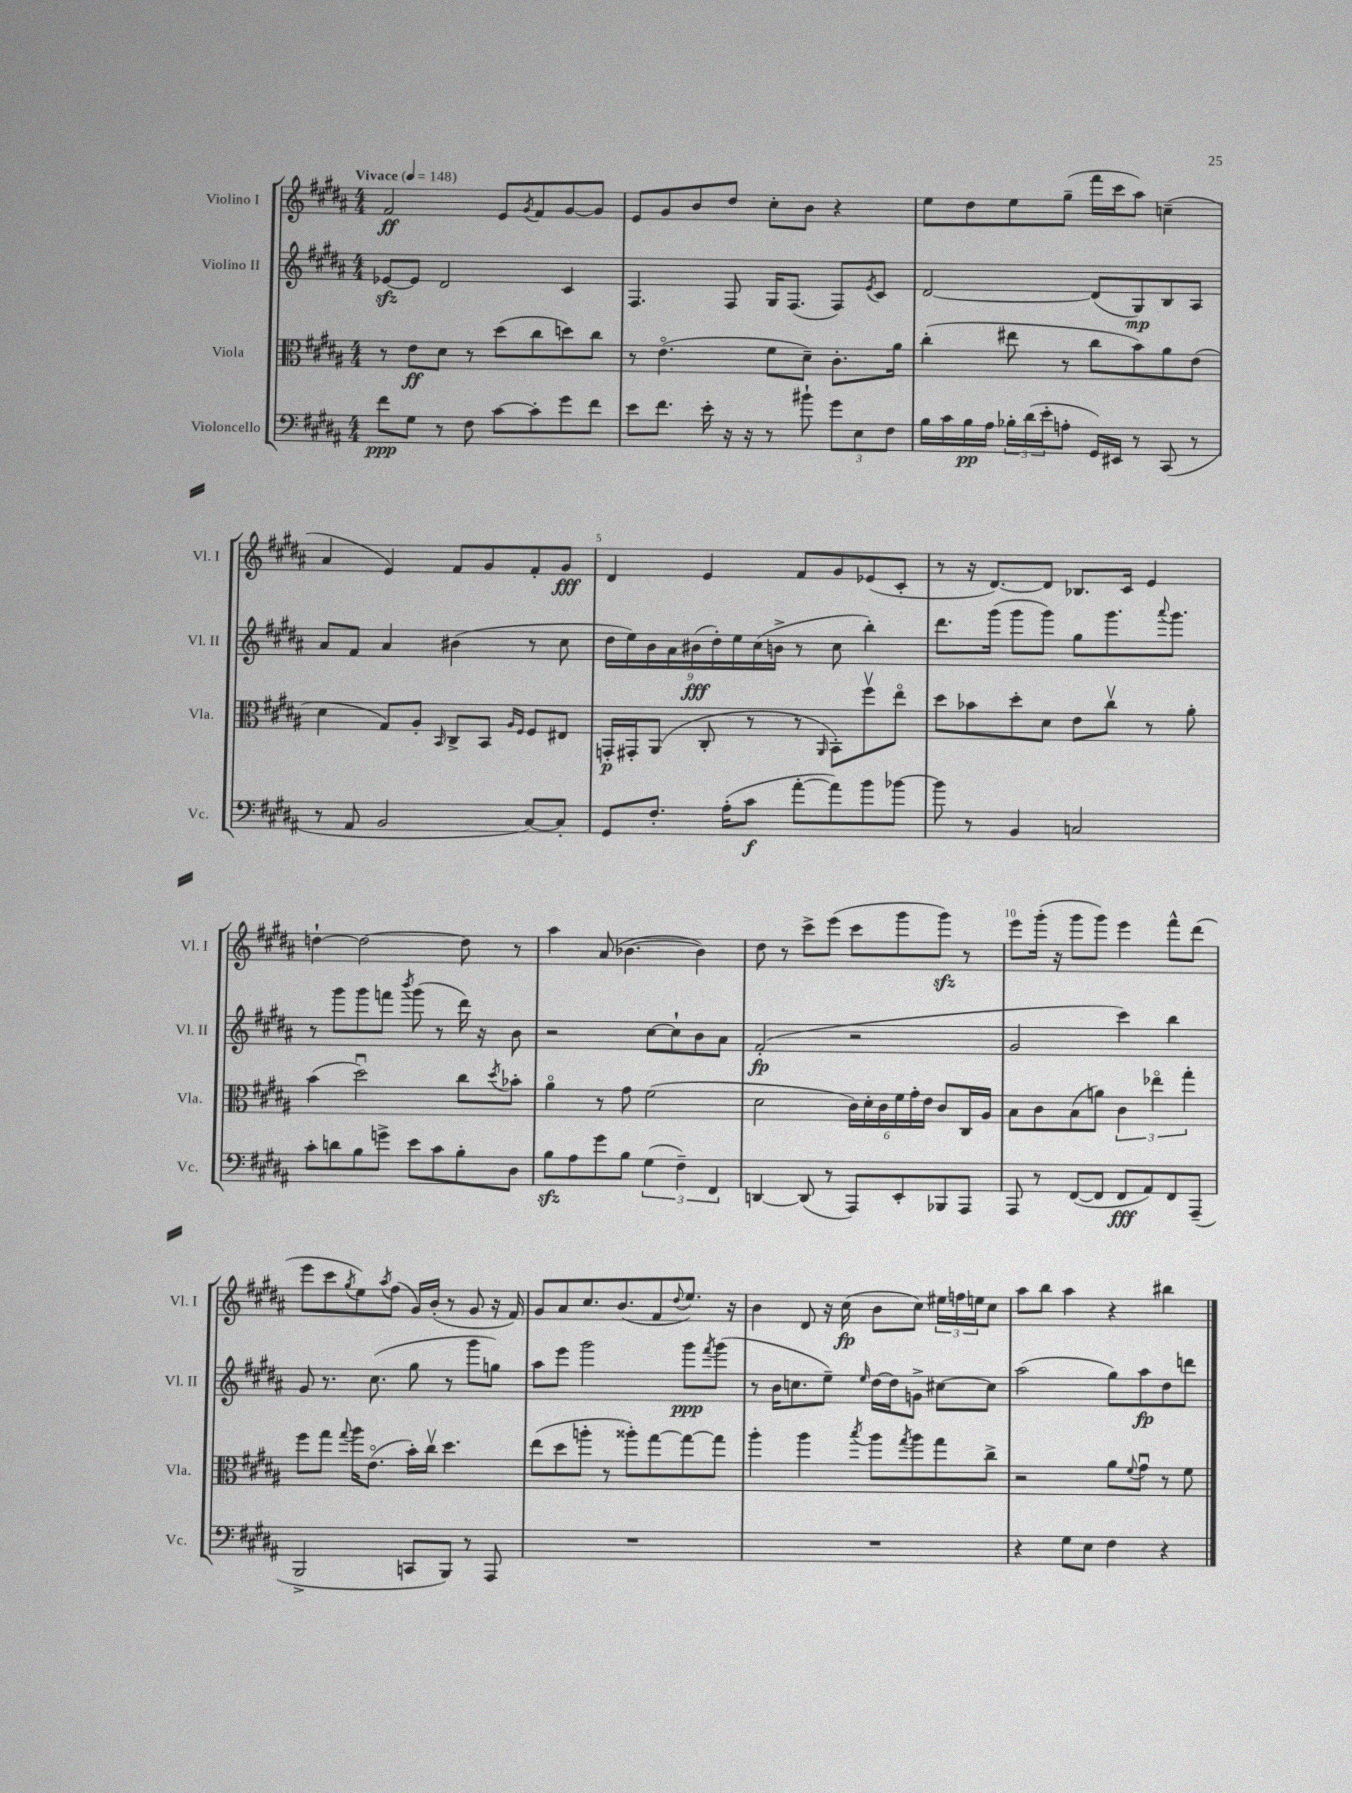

**kern	**dynam	**kern	**dynam	**kern	**dynam	**kern	**dynam
*part4	*part4	*part3	*part3	*part2	*part2	*part1	*part1
*staff4	*staff4	*staff3	*staff3	*staff2	*staff2	*staff1	*staff1
*I"Violoncello	*	*I"Viola	*	*I"Violino II	*	*I"Violino I	*
*I'Vc.	*	*I'Vla.	*	*I'Vl. II	*	*I'Vl. I	*
*clefF4	*	*clefC3	*	*clefG2	*	*clefG2	*
*k[f#c#g#d#a#]	*	*k[f#c#g#d#a#]	*	*k[f#c#g#d#a#]	*	*k[f#c#g#d#a#]	*
*M4/4	*	*M4/4	*	*M4/4	*	*M4/4	*
*MM148	*	*MM148	*	*MM148	*	*MM148	*
=1	=1	=1	=1	=1	=1	=1	=1
!	!	!	!	!	!	!LO:TX:a:B:t=Vivace	!
8f#\L	ppp	8r	.	[8e-Xzz/L	.	2f#/	ff
8G#\J	.	8e\L	ff	8e-/J]	.	.	.
8r	.	8d#\J	.	2d#/	.	.	.
8F#\	.	8r	.	.	.	.	.
[8c#\L	.	(8dd#\L	.	.	.	8e/L	.
.	.	.	.	.	.	8qg#/	.
8c#'\]	.	8cc#\	.	.	.	8f#/	.
8g#\	.	8ddn\)	.	4c#/	.	[8g#/	.
8f#\J	.	8cc#\J	.	.	.	8g#/J]	.
=2	=2	=2	=2	=2	=2	=2	=2
8e\L	.	8r	.	4.F#/	.	8e/L	.
8.f#\J	.	(4.e\	.	.	.	8g#/	.
.	.	.	.	.	.	8b/	.
16e'\	.	.	.	.	.	.	.
16r	.	.	.	8F#/	.	8dd#/J	.
16r	.	.	.	.	.	.	.
8r	.	8f#\L	.	16G#/KL	.	8cc#'\L	.
.	.	.	.	(8.F#/J	.	.	.
8b#X`\	.	8d#~\J)	.	.	.	8b\J	.
12g#\L	.	8.c#'\L	.	8F#/L)	.	4r	.
12E\	.	.	.	.	.	.	.
.	.	.	.	8qe/	.	.	.
.	.	.	.	8c#/J	.	.	.
12F#\J	.	.	.	.	.	.	.
.	.	16a#\Jk	.	.	.	.	.
=3	=3	=3	=3	=3	=3	=3	=3
16B\LL	.	(4cc#'\	.	[2d#/	.	8ee\L	.
16c#\	.	.	.	.	.	.	.
16B\	pp	.	.	.	.	8dd#\	.
16A#\JJ	.	.	.	.	.	.	.
24B-X'\LL	.	8ee#X\	.	.	.	8ee\	.
(24d#\	.	.	.	.	.	.	.
24e'\J	.	.	.	.	.	.	.
8An'\J	.	8r	.	.	.	(8gg#~\J	.
16GG#/LL)	.	8cc#\L	.	(8d#/L]	.	16fff#\LL	.
16EE#X/JJ	.	.	.	.	.	16ccc#\J	.
8r	.	8b\)	.	8G#/)	mp	8aa#\J)	.
(8CC#/	.	8a#\	.	8B/	.	(4ccn~\	.
8r	.	(8e\J	.	8A#/J	.	.	.
!!LO:LB:g=z
=4	=4	=4	=4	=4	=4	=4	=4
8r	.	4d#\	.	8a#/L	.	4a#/	.
8AA#/	.	.	.	8f#/J	.	.	.
2BB/	.	8G#/L)	.	4a#/	.	4e/)	.
.	.	8A#'/J	.	.	.	.	.
.	.	16qqBB/	.	.	.	.	.
.	.	8C#^/L	.	(4b#X\	.	8f#/L	.
.	.	8BB/J	.	.	.	8g#/	.
.	.	16qqA#/LL	.	.	.	.	.
.	.	16qqF#/JJ	.	.	.	.	.
[8C#/L)	.	8F#/L	.	8r	.	8f#'/	.
8C#'/J]	.	8E#X/J	.	8cc#\	.	8g#/J	fff
=5	=5	=5	=5	=5	=5	=5	=5
8GG#/L	.	16GGn'/LL	p	18dd#\LL	.	4d#/	.
.	.	.	.	18ee\)	.	.	.
.	.	16GG#X'/J	.	.	.	.	.
.	.	.	.	18b\	.	.	.
8.F#'/J	.	(8AA#/J	.	.	.	.	.
.	.	.	.	18a#\	.	.	.
.	.	.	.	(18b#X\	fff	.	.
.	.	8C#'/	.	.	.	4e/	.
.	.	.	.	18dd#'\)	.	.	.
(16A#'\KL	.	.	.	.	.	.	.
.	.	.	.	18ee\	.	.	.
8c#\J	f	8r	.	.	.	.	.
.	.	.	.	(18cc#\	.	.	.
.	.	.	.	18bn^\JJ	.	.	.
[8a#'\L	.	8r	.	8r	.	8f#/L	.
.	.	16qqAA#/	.	.	.	.	.
8a#\])	.	8BB'\L)	.	8cc#\	.	8g#/	.
8b\	.	8ff#v\	.	4bb'\)	.	(8e-X/	.
[8b-X\J	.	8ee\J	.	.	.	8c#'/J	.
=6	=6	=6	=6	=6	=6	=6	=6
8b-\]	.	8dd#\L	.	8.ddd#\L	.	8r	.
8r	.	8b-X\	.	.	.	16r	.
.	.	.	.	(16ggg#\Jk	.	[8.d#/L)	.
4BB/	.	8dd#'\	.	8ggg#\L	.	.	.
.	.	8d#\J	.	8ggg#\J)	.	8d#/J]	.
2Cn/	.	8e\L	.	8gg#\L	.	8.B-X/L	.
.	.	8cc#v\J	.	8.ggg#\	.	.	.
.	.	.	.	.	.	16c#/Jk	.
.	.	8r	.	.	.	4e/	.
.	.	.	.	8qqaaa#/	.	.	.
.	.	.	.	8.ggg#\J	.	.	.
.	.	8a#'\	.	.	.	.	.
!!LO:LB:g=z
=7	=7	=7	=7	=7	=7	=7	=7
8c#'\L	.	(4b\	.	8r	.	[4ddn`\	.
8dn\	.	.	.	8ggg#\L	.	.	.
8B\	.	2dd#u\)	.	8ggg#\	.	2dd\_	.
8gn^\J	.	.	.	8fffn\J	.	.	.
.	.	.	.	8qbbb/	.	.	.
8e\L	.	.	.	(8ggg#\	.	.	.
8c#\	.	.	.	8r	.	.	.
8B'\	.	8cc#\L	.	16ddd#\)	.	8dd\]	.
.	.	.	.	16r	.	.	.
.	.	8qdd#/	.	.	.	.	.
8D#\J	.	8b-X'\J	.	8b\	.	8r	.
=8	=8	=8	=8	=8	=8	=8	=8
8Bzz\L	.	4a#\	.	2r	.	4aa#\	.
8A#\	.	.	.	.	.	.	.
8g#\	.	8r	.	.	.	(8a#/	.
8B\J	.	8g#\	.	.	.	[4.b-X\	.
(6G#\	.	(2f#\	.	[8cc#\L	.	.	.
.	.	.	.	8cc#`\]	.	.	.
6F#~\)	.	.	.	.	.	.	.
.	.	.	.	8b\	.	4b-\])	.
6FF#/	.	.	.	.	.	.	.
.	.	.	.	8a#\J	.	.	.
=9	=9	=9	=9	=9	=9	=9	=9
[4DDn/	.	2d#\	.	(2f#'/	fp	8dd#\	.
.	.	.	.	.	.	8r	.
(8DD/]	.	.	.	.	.	8ccc#^\L	.
8r	.	.	.	.	.	(8eee\J	.
8AAA#/L)	.	24c#\LL)	.	2r	.	8ccc#\L	.
.	.	24d#'\	.	.	.	.	.
.	.	24c#\	.	.	.	.	.
8EE'/	.	24f#\	.	.	.	8ggg#\	.
.	.	24g#'\	.	.	.	.	.
.	.	24e\JJ	.	.	.	.	.
8BBB-X/	.	8c#/L	.	.	.	8ggg#zz\J)	.
8AAA#/J	.	16C#/L	.	.	.	8r	.
.	.	16A#/JJ	.	.	.	.	.
=10	=10	=10	=10	=10	=10	=10	=10
8AAA#/	.	8B\L	.	2g#/	.	8eee\L	.
8r	.	8c#\	.	.	.	(16ggg#'\Jk	.
.	.	.	.	.	.	16r	.
([8FF#/L	.	(8B\	.	.	.	8ggg#\L	.
8FF#/J]	.	8an\J)	.	.	.	8ggg#\J)	.
8FF#/L	fff	6c#\	.	4ccc#\)	.	4eee\	.
8AA#/)	.	.	.	.	.	.	.
.	.	6ee-X\	.	.	.	.	.
8FF#/	.	.	.	4bb\	.	8fff#^^\L	.
.	.	6gg#'\	.	.	.	.	.
(8AAA#~/J	.	.	.	.	.	(8ddd#\J	.
!!LO:LB:g=z
=11	=11	=11	=11	=11	=11	=11	=11
2BBB^/	.	8ff#\L	.	8g#/	.	8eee\L	.
.	.	8gg#\J	.	8.r	.	8ccc#\	.
.	.	8qqgg#/	.	.	.	8qgg#/	.
.	.	16aa#\KL	.	.	.	8ee\)	.
.	.	(8.e\J	.	(8.cc#\	.	.	.
.	.	.	.	.	.	8qaa#/	.
.	.	.	.	.	.	(8ff#\J	.
8CCn/L	.	16b'\LL)	.	8gg#\	.	16g#/LL)	.
.	.	16cc#v\JJ	.	.	.	(16b'/JJ	.
8BBB/J)	.	4.dd#\	.	8r	.	8r	.
8r	.	.	.	8ggg#\L	.	8g#/	.
8AAA#/	.	.	.	8ggn\J)	.	16r	.
.	.	.	.	.	.	16f#/)	.
=12	=12	=12	=12	=12	=12	=12	=12
1r	.	(8ee\L	.	8aa#\L	.	8g#/L	.
.	.	8dd#\	.	8eee\J	.	8a#/	.
.	.	8aan'\J	.	2ggg#\	.	8.cc#/	.
.	.	8r	.	.	.	.	.
.	.	.	.	.	.	(8.b/	.
.	.	8aa##X'\L)	.	.	.	.	.
.	.	[8gg#\	.	.	.	8f#/	.
.	.	.	.	.	.	8qqdd#/	.
.	.	8gg#\_	.	8ggg#\L	ppp	8.ee/J)	.
.	.	.	.	8qfff#/	.	.	.
.	.	8gg#\J]	.	(8ggg#\J	.	.	.
.	.	.	.	.	.	16r	.
=13	=13	=13	=13	=13	=13	=13	=13
1r	.	4aa#'\	.	8r	.	4b\	.
.	.	.	.	16b\KL	.	.	.
.	.	.	.	8.ccn\	.	.	.
.	.	4aa#\	.	.	.	8d#/	.
.	.	.	.	8ee~\J)	.	16r	.
.	.	.	.	.	.	(16cc#\	fp
.	.	8qbb/	.	16qqee/	.	.	.
.	.	8aa#\L	.	[16dd#\LL	.	8b\L	.
.	.	.	.	16dd#\J]	.	.	.
.	.	8qgg#/	.	.	.	.	.
.	.	8aa#\	.	8gn^\J	.	8cc#\J)	.
.	.	8gg#\	.	[8cc#X\L	.	24ee#X\LL	.
.	.	.	.	.	.	24ffn\	.
.	.	.	.	.	.	24een\J	.
.	.	8cc#^\J	.	8cc#\J]	.	8cc#\J	.
=14	=14	=14	=14	=14	=14	=14	=14
4r	.	2r	.	(2aa#\	.	8aa#\L	.
.	.	.	.	.	.	8bb\J	.
8G#\L	.	.	.	.	.	4aa#\	.
8E\J	.	.	.	.	.	.	.
4F#\	.	8a#\L	.	8gg#\L)	.	4r	.
.	.	8qqf#/	.	.	.	.	.
.	.	8g#u\J	.	8aa#\	fp	.	.
4r	.	8r	.	8dd#\	.	4bb#X\	.
.	.	8f#\	.	8dddn\J	.	.	.
==	==	==	==	==	==	==	==
*-	*-	*-	*-	*-	*-	*-	*-
